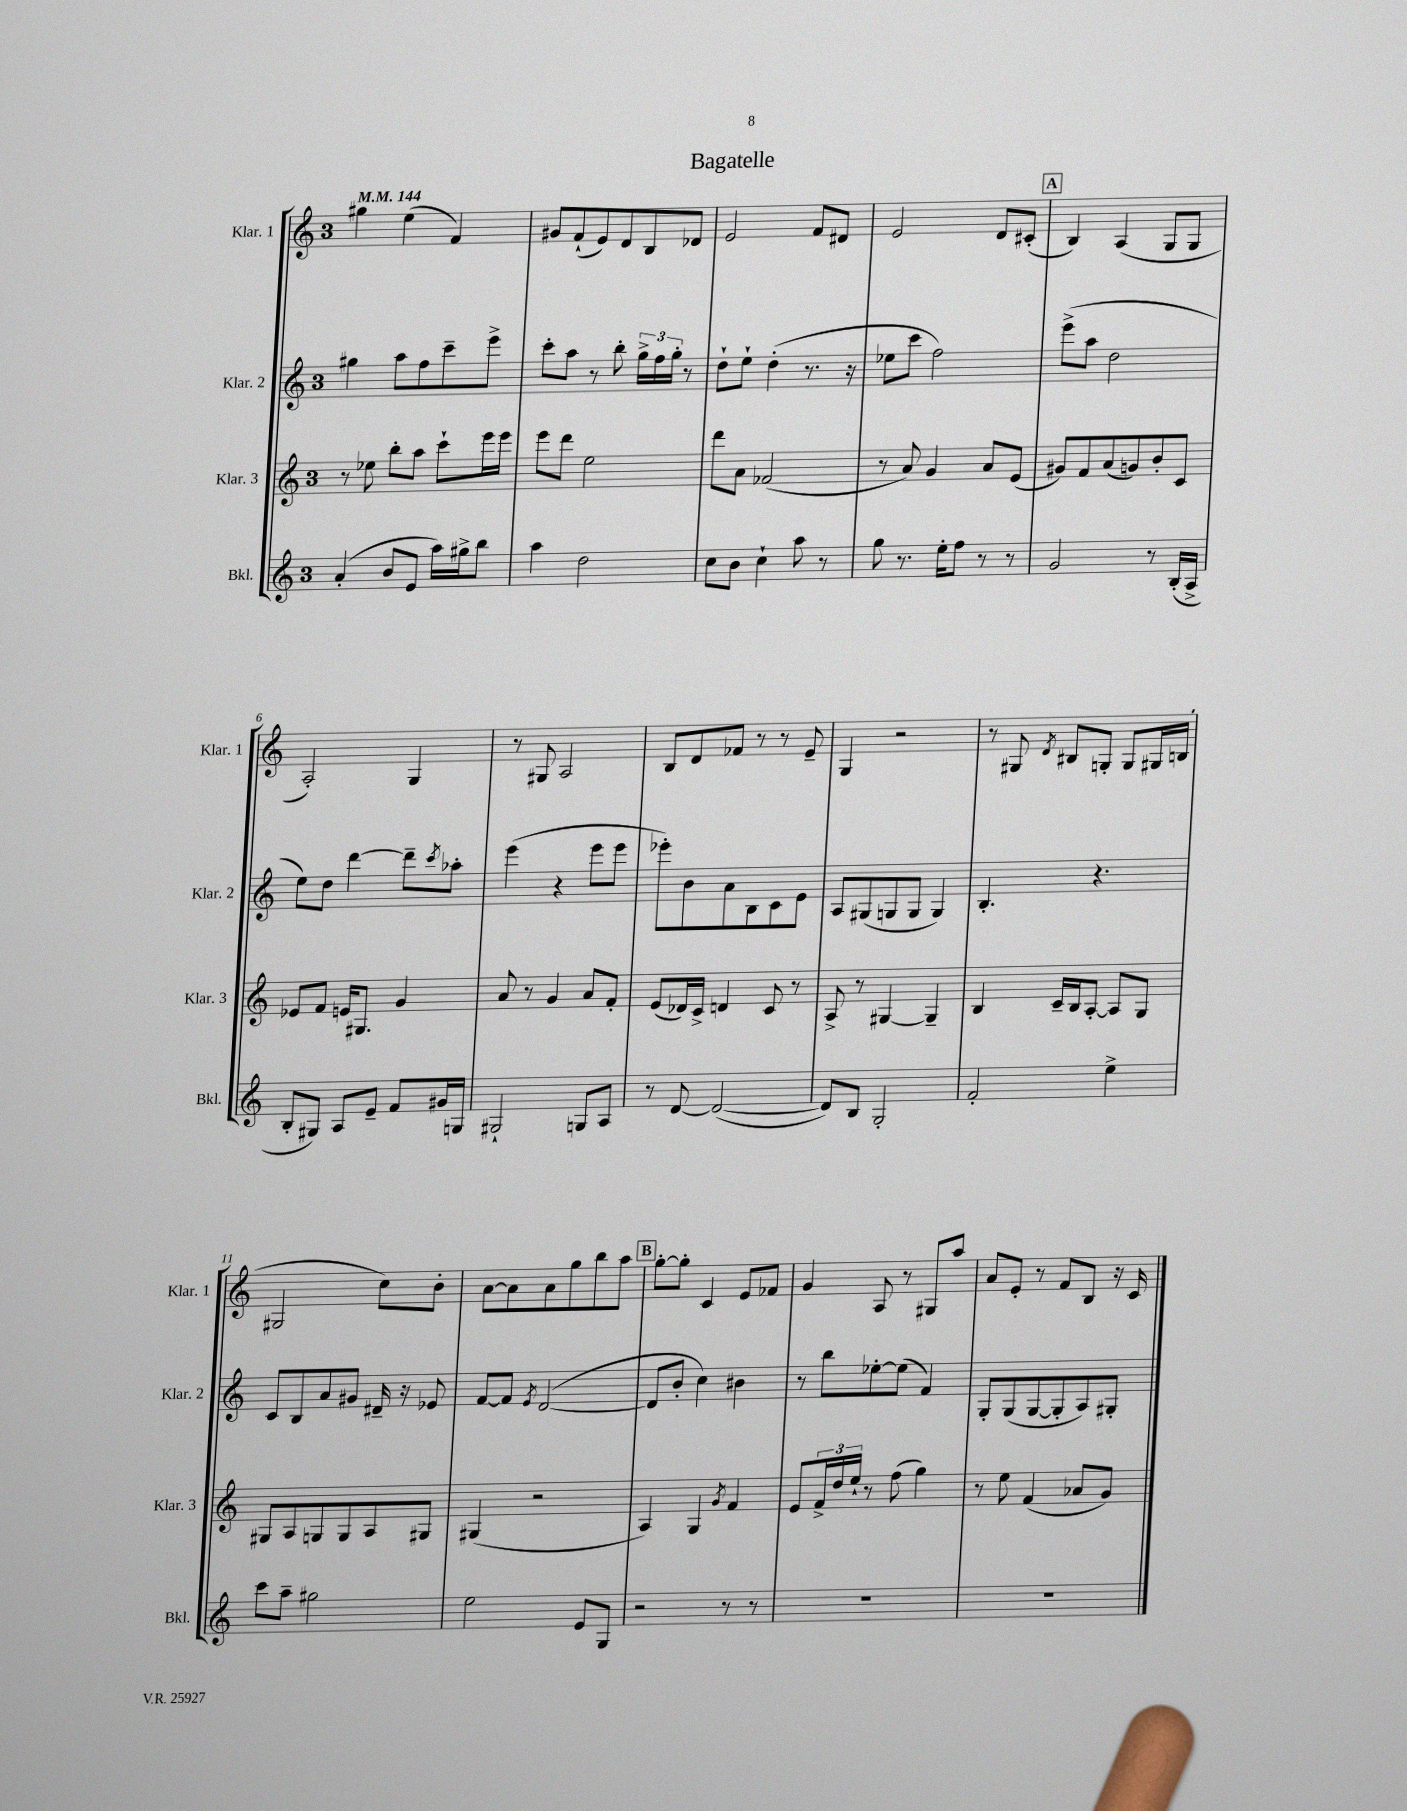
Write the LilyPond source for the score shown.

\header { title = "Bagatelle" }
<<
\new StaffGroup <<
\new Staff = "s0" \with { instrumentName = "Klar. 1" shortInstrumentName = "Klar. 1" } {
    \clef treble \key c \major \once \override Staff.TimeSignature.style = #'single-digit \time 3/4 \tempo 4 = 144
    gis''4 e''4( f'4) |
    gis'8 f'8-!( e'8) d'8 b8 des'8 |
    e'2 f'8 dis'8 |
    e'2 d'8 cis'8-.( |
    \mark \markup { \box "A" } b4) a4( g8 g8 |
    a2-.) g4 |
    r8 gis8 a2 |
    b8 d'8 fes'8 r8 r8 e'8-- |
    g4 r2 |
    r8 gis8 \acciaccatura { d'8 } bis8 g8-. g8 gis16 b16( |
    gis2 c''8) b'8-. |
    a'8~ a'8 a'8 g''8 b''8 a''8 |
    \mark \markup { \box "B" } g''8~-. g''8-. c'4 e'8 fes'8 |
    g'4 a8 r8 gis8 a''8 |
    a'8 e'8-. r8 f'8 b8 r16 c'16 \bar "|." |
}
\new Staff = "s1" \with { instrumentName = "Klar. 2" shortInstrumentName = "Klar. 2" } {
    \clef treble \key c \major \once \override Staff.TimeSignature.style = #'single-digit \time 3/4
    gis''4 a''8 f''8 c'''8-- e'''8-> |
    c'''8-. a''8 r8 b''8-. \tuplet 3/2 { g''16-> f''16 g''16-. } r8 |
    d''8-! e''8-! d''4-.( r8. r16 |
    ees''8 c'''8 f''2) |
    \mark \markup { \box "A" } e'''8->( a''8 d''2 |
    e''8) d''8 d'''4~ d'''8-- \acciaccatura { c'''8 } aes''8-. |
    e'''4( r4 e'''8 e'''8 |
    ees'''8-.) b'8 a'8 b8 c'8 e'8 |
    a8 gis8( g8 g8 g4) |
    b4.-. r4. |
    c'8 b8 a'8 gis'8 dis'16-- r16 ees'8 |
    f'8~ f'8 \acciaccatura { e'8 } d'2~( |
    \mark \markup { \box "B" } d'8 b'8-. c''4) bis'4 |
    r8 b''8 ees''8~-. ees''8( f'4) |
    g8-. g8( g8~ g8-. a8) gis8-. \bar "|." |
}
\new Staff = "s2" \with { instrumentName = "Klar. 3" shortInstrumentName = "Klar. 3" } {
    \clef treble \key c \major \once \override Staff.TimeSignature.style = #'single-digit \time 3/4
    r8 ees''8 b''8-. a''8 c'''8-! e'''16 e'''16 |
    e'''8 d'''8 e''2 |
    d'''8 a'8 fes'2( |
    r8 a'8) g'4 a'8 e'8( |
    \mark \markup { \box "A" } gis'8) f'8 a'8( g'8) b'8-. c'8 |
    ees'8 f'8 e'16 gis8. g'4 |
    a'8 r8 g'4 a'8 f'8-. |
    e'8( des'16) c'16-> d'4 c'8 r8 |
    a8-> r8 gis4~ gis4-- |
    b4 c'16-- b16 a8~-. a8 g8 |
    gis8 a8 g8 g8 a8 gis8 |
    gis4( r2 |
    \mark \markup { \box "B" } a4) g4 \acciaccatura { g'8 } f'4 |
    e'8 \tuplet 3/2 { f'16-> d''16 e''16-! } r8 f''8( g''4) |
    r8 e''8 f'4( aes'8 g'8) \bar "|." |
}
\new Staff = "s3" \with { instrumentName = "Bkl." shortInstrumentName = "Bkl." } {
    \clef treble \key c \major \once \override Staff.TimeSignature.style = #'single-digit \time 3/4
    a'4-.( b'8 e'8 a''16) gis''16-> b''8 |
    a''4 d''2 |
    c''8 b'8 c''4-! a''8 r8 |
    g''8 r8. e''16-. f''8 r8 r8 |
    \mark \markup { \box "A" } g'2 r8 b16-.( a16-> |
    b8-. gis8) a8 e'8-- f'8 gis'16 g16 |
    gis2-! g8 a8 |
    r8 d'8~ d'2~( |
    d'8) b8 g2-. |
    f'2-. e''4-> |
    c'''8 a''8-- gis''2 |
    e''2 e'8 g8 |
    \mark \markup { \box "B" } r2 r8 r8 |
    R2. |
    R2. \bar "|." |
}
>>
>>
